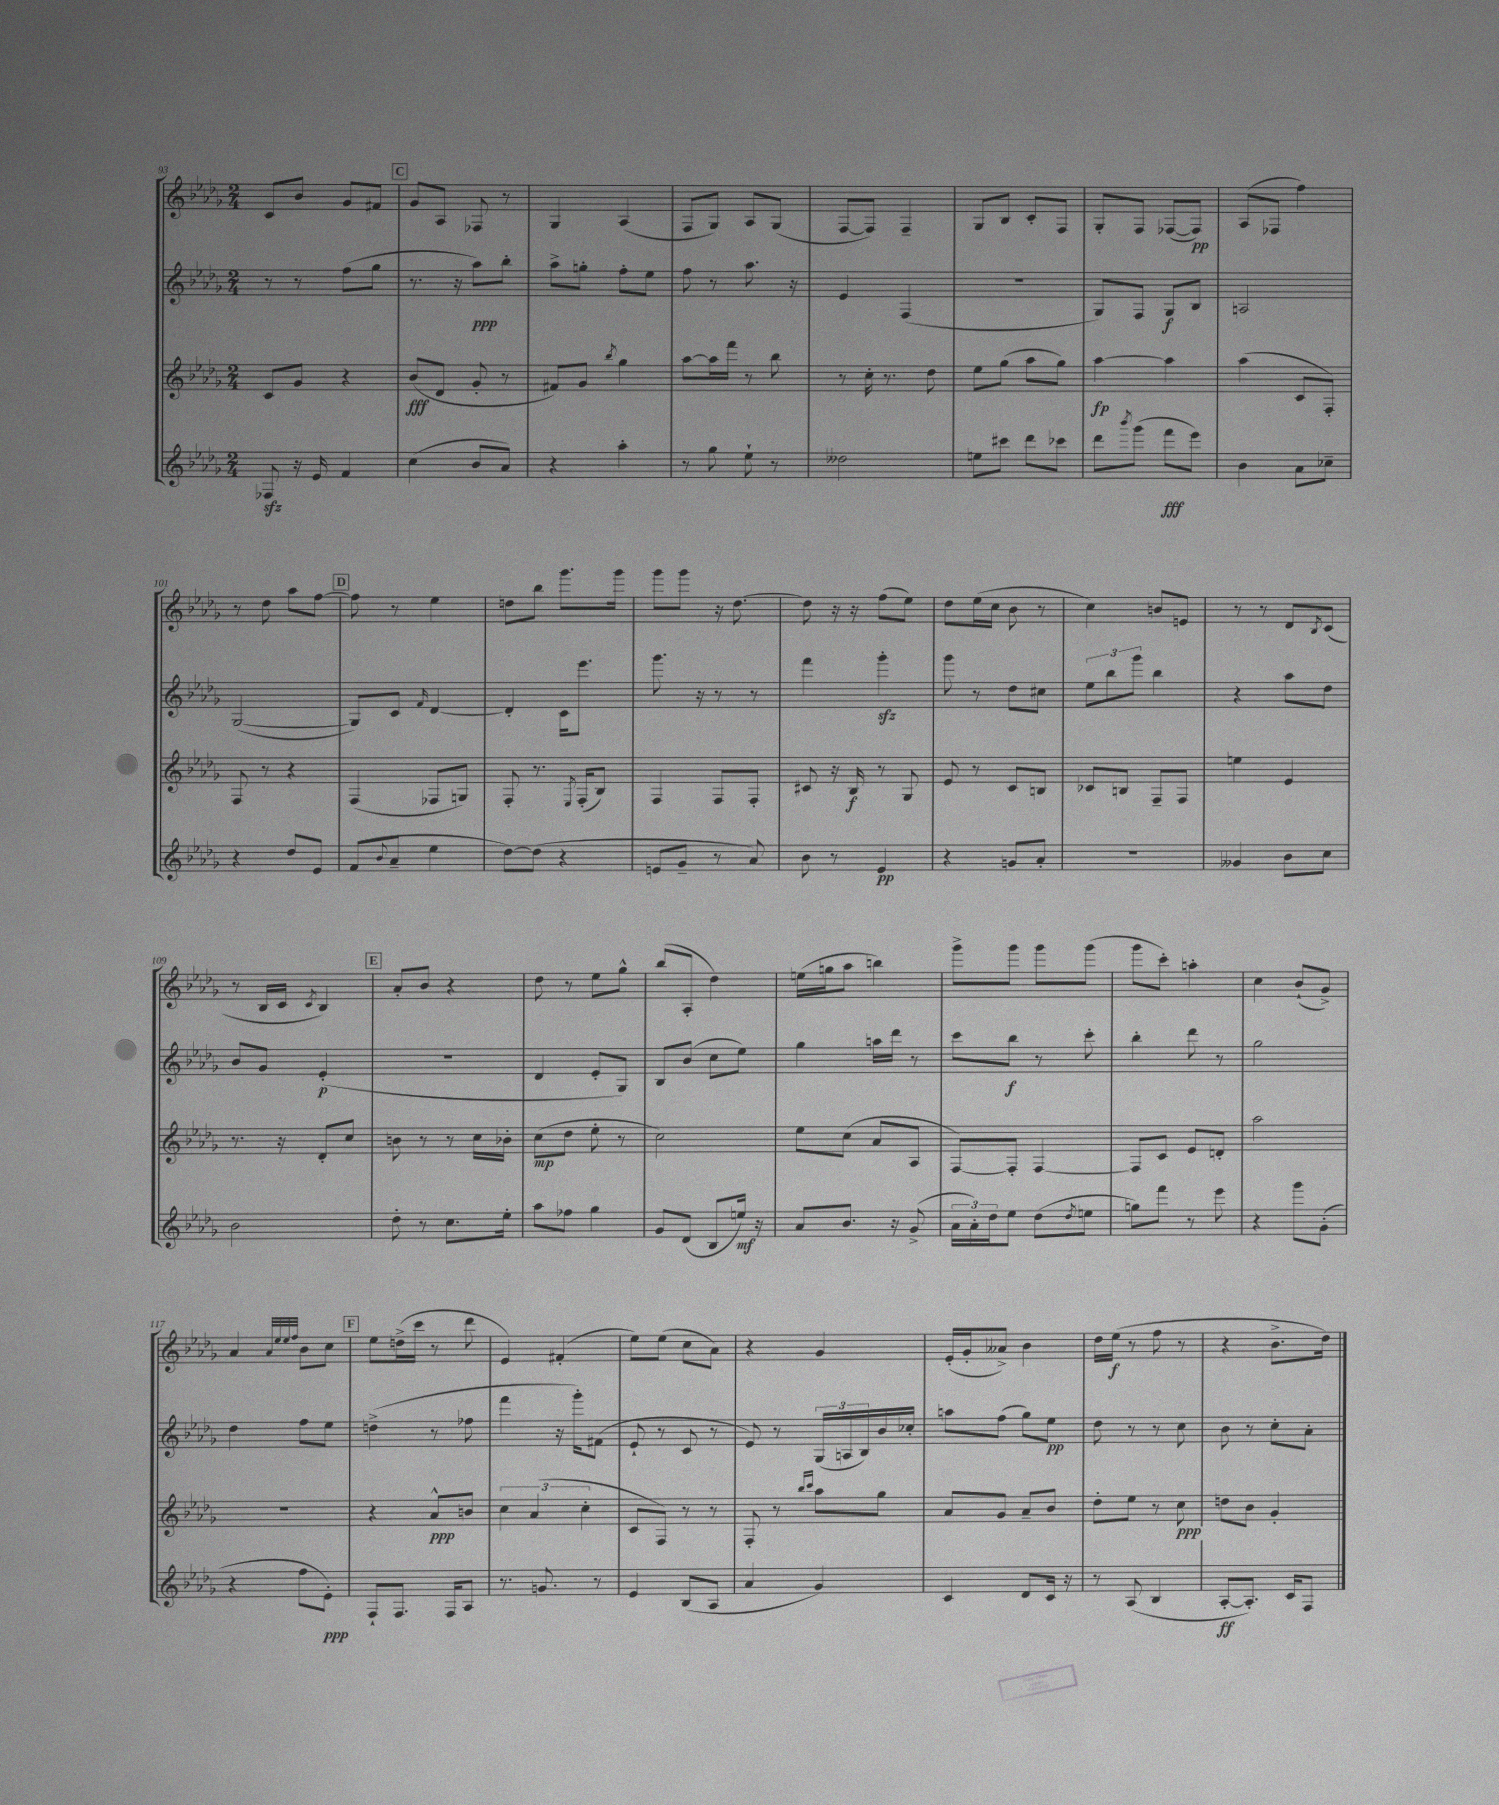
<<
\new StaffGroup <<
\new Staff = "s0" {
    \clef treble \key des \major \numericTimeSignature \time 2/4
    c'8 bes'8 ges'8 fis'8 |
    \mark \markup { \box "C" } ges'8 aes8 fes8 r8 |
    ges4 aes4( |
    f8 ges8) aes8 ges8( |
    f8~ f8) f4-- |
    ges8 bes8 c'8-. f8 |
    ges8-. f8 fes8~( fes8\pp) |
    aes8( fes8 f''4) |
    r8 des''8 aes''8 f''8~ |
    \mark \markup { \box "D" } f''8 r8 ees''4 |
    d''8 bes''8 ges'''8. ges'''16 |
    ges'''8 ges'''8 r16 des''8.~ |
    des''8 r16 r16 f''8( ees''8) |
    des''8 ees''16( c''16 bes'8 r8 |
    c''4) b'8 e'8 |
    r8 r8 des'8 \acciaccatura { bes8 } c'8( |
    r8 bes16 c'16 \acciaccatura { c'8 } bes4) |
    \mark \markup { \box "E" } aes'8-. bes'8 r4 |
    des''8 r8 ees''8 ges''8-^ |
    bes''8( aes8-. des''4) |
    e''16( g''16 aes''8 b''4) |
    ges'''8-> ges'''8 ges'''8 ges'''8( |
    ges'''8 c'''8-.) a''4-. |
    c''4 bes'8-!( ges'8->) |
    aes'4 \grace { aes'32 ees''32 ees''32 f''32 } bes'8 c''8 |
    \mark \markup { \box "F" } ees''8 d''16->( c'''16 r8 des'''8 |
    ees'4) fis'4-.( |
    ees''8) ees''8( c''8 aes'8) |
    r4 ges'4 |
    ees'16-.( ges'16-. aeses'8->) bes'4 |
    des''16 ees''16\f( r8 f''8 r8 |
    r4 bes'8.-> des''16) \bar "|." |
}
\new Staff = "s1" {
    \clef treble \key des \major \numericTimeSignature \time 2/4
    r8 r8 f''8( ges''8 |
    \mark \markup { \box "C" } r8. r16 aes''8\ppp) bes''8-. |
    aes''8-> g''8-. f''8-. ees''8 |
    f''8 r8 aes''8. r16 |
    ees'4 f4( |
    R2 |
    ges8) f8 ges8\f bes8 |
    a2 |
    ges2~( |
    \mark \markup { \box "D" } ges8) c'8 \grace { f'16 } des'4~ |
    des'4-. c'16 ees'''8. |
    ges'''8. r16 r8 r8 |
    f'''4 ges'''4-.\sfz |
    ges'''8 r8 des''8 cis''8 |
    \tuplet 3/2 { ees''8 bes''8 ges'''8 } bes''4 |
    r4 aes''8 des''8 |
    bes'8 ges'8 ees'4-.\p( |
    \mark \markup { \box "E" } R2 |
    des'4 ees'8-. ges8) |
    bes8 bes'8( c''8 ees''8) |
    ges''4 a''16 des'''16 r8 |
    c'''8 bes''8\f r8 c'''8-. |
    bes''4-. des'''8 r8 |
    ges''2 |
    des''4 f''8 ees''8 |
    \mark \markup { \box "F" } d''4->( r8 fes''8 |
    f'''4 r16 ges'''16-.) fis'8( |
    ees'8-! r8 c'8 r8 |
    ees'8) r8 \tuplet 3/2 { ges16( a16 bes16) } bes'16 ces''16-. |
    a''8 f''8( ges''8) ees''8\pp |
    des''8 r8 r8 c''8 |
    bes'8 r8 c''8-. aes'8-. \bar "|." |
}
\new Staff = "s2" {
    \clef treble \key des \major \numericTimeSignature \time 2/4
    c'8 ges'8 r4 |
    \mark \markup { \box "C" } bes'8\fff( des'8 ges'8-. r8 |
    fis'8) ges'8 \acciaccatura { bes''8 } ges''4 |
    aes''8~ aes''16 f'''16 r8 bes''8 |
    r8 c''16-. r8. des''8 |
    ees''8 ges''8( aes''8 ges''8) |
    aes''4~\fp aes''4 |
    aes''4( c'8 f8-.) |
    f8 r8 r4 |
    \mark \markup { \box "D" } f4( fes8 g8) |
    f8-. r8. \acciaccatura { ees8 } f16-.( bes8) |
    f4 f8 f8-. |
    cis'8 r16 bes16\f r8 ges8 |
    ees'8 r8 c'8 b8 |
    ces'8 b8 f8-- f8 |
    e''4 ees'4 |
    r8. r16 des'8-. c''8 |
    \mark \markup { \box "E" } b'8 r8 r8 c''16 bes'16-. |
    c''8\mp( des''8 ees''8-. r8 |
    c''2) |
    ees''8 c''8( aes'8 aes8 |
    f8~) f8-. f4~ |
    f8 c'8 ees'8 d'8-. |
    aes''2 |
    R2 |
    \mark \markup { \box "F" } r4 aes'8-^\ppp b'8 |
    \tuplet 3/2 { c''4 aes'4( c''4-. } |
    c'8 f8) r8 r8 |
    f8-. r8 \grace { bes''16 c'''16 } aes''8 ges''8 |
    aes'8 ges'8 aes'8-- bes'8 |
    des''8-. ees''8 r8 c''8\ppp |
    d''8 bes'8 ges'4-. \bar "|." |
}
\new Staff = "s3" {
    \clef treble \key des \major \numericTimeSignature \time 2/4
    fes8\sfz r16 ees'16 f'4 |
    \mark \markup { \box "C" } c''4( bes'8 aes'8) |
    r4 aes''4-. |
    r8 ges''8 ees''8-! r8 |
    deses''2 |
    e''8 cis'''8 des'''8 ces'''8 |
    des'''8 \acciaccatura { bes'''8 } ges'''8( f'''8\fff ees'''8) |
    bes'4 aes'8 ces''8-- |
    r4 des''8 ees'8 |
    \mark \markup { \box "D" } f'8( \appoggiatura { bes'8 } aes'8-- ees''4 |
    des''8~) des''8( r4 |
    e'8 ges'8-- r8 aes'8) |
    bes'8 r8 ees'4\pp |
    r4 g'8 aes'8-. |
    R2 |
    geses'4 bes'8 c''8 |
    bes'2 |
    \mark \markup { \box "E" } des''8-. r8 c''8. ees''16-. |
    aes''8 fes''8 ges''4 |
    ges'8 des'8( bes8 e''16\mf) r16 |
    aes'8 bes'8. r16 ges'8->( |
    \tuplet 3/2 { aes'16 aes'16-.) des''16 } ees''8 des''8( \acciaccatura { des''8 } e''8 |
    g''8) f'''8 r8 ees'''8 |
    r4 ges'''8 ges'8-.( |
    r4 f''8 ees'8-.\ppp) |
    \mark \markup { \box "F" } f8-! f8. f16 aes8 |
    r8. g'8. r8 |
    ees'4 bes8( aes8 |
    aes'4 ges'4) |
    c'4 des'8 c'16 r16 |
    r8 aes8( bes4 |
    aes8~-.\ff aes8.-.) c'16 f8 \bar "|." |
}
>>
>>
\layout { \context { \Score currentBarNumber = #93 } }
